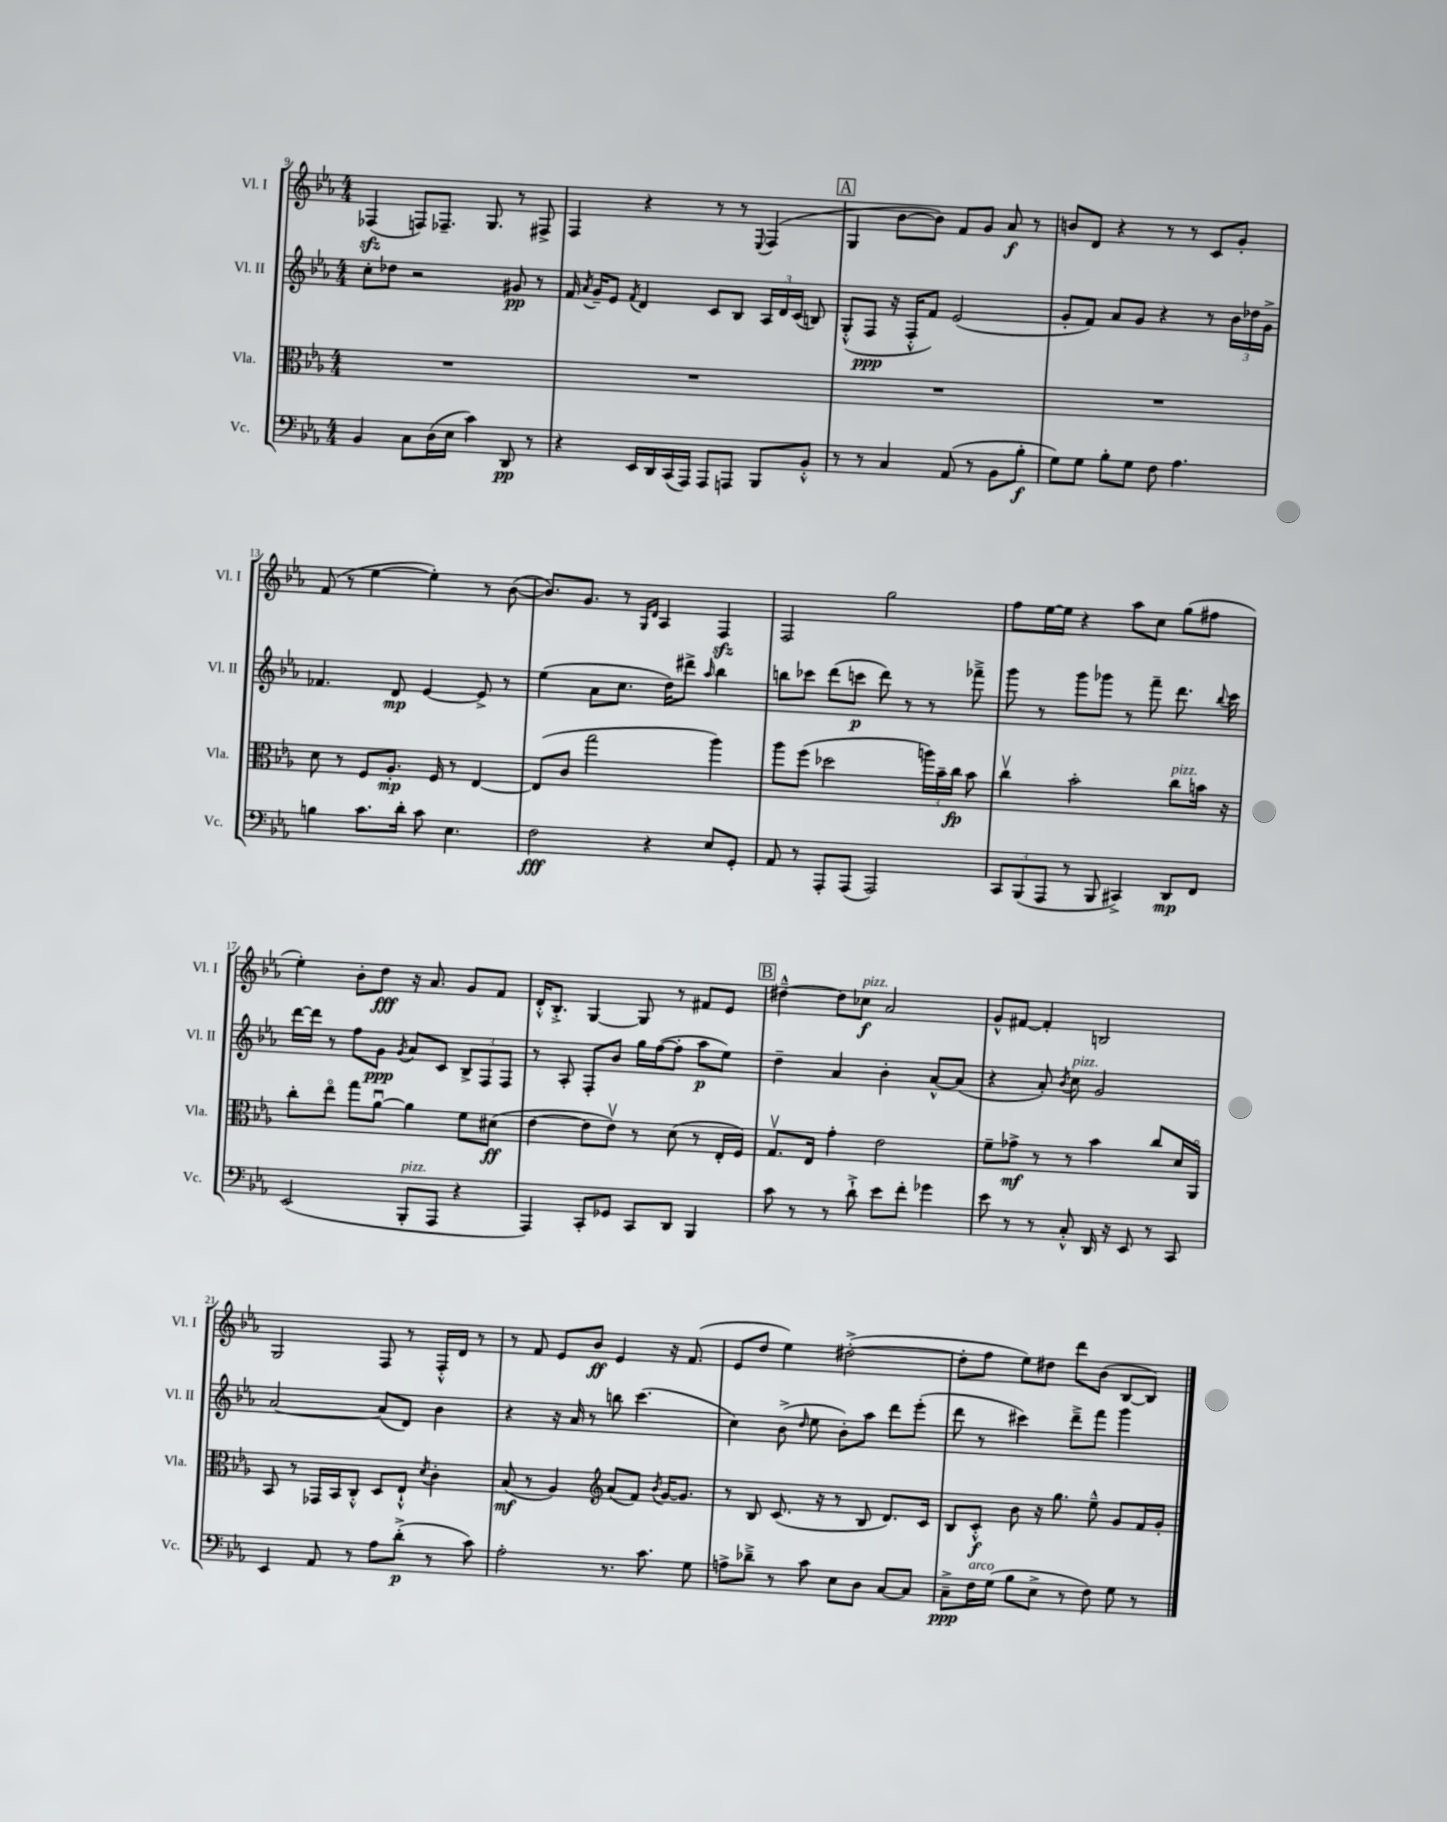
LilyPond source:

<<
\new StaffGroup <<
\new Staff = "s0" \with { instrumentName = "Vl. I" shortInstrumentName = "Vl. I" } {
    \clef treble \key ees \major \numericTimeSignature \time 4/4
    \autoBeamOff fes4\sfz( f8[) fes8.]-- g8. r8 fis8-> |
    f4 r4 r8 r8 \appoggiatura { ees8 } f4( |
    \mark \markup { \box "A" } g4 bes'8[~ bes'8]) f'8[ g'8] aes'8\f r8 |
    b'8[ d'8] r4 r8 r8 c'8[ g'8]-. |
    f'8( r8 ees''4~ ees''4-.) r8 bes'8~( |
    bes'8.[) g'8.] r8 \grace { g16[ d'16] } aes4 f4\sfz |
    f2 g''2 |
    f''8[ ees''16~ ees''16] r4 aes''8[ c''8] g''8[( fis''8] |
    ees''4-.) bes'8[-. d''8]\fff r16 aes'8. g'8[ f'8] |
    d'16[-.-^ bes8.]-.-> g4~ g8 r8 fis'8[ ees'8] |
    \mark \markup { \box "B" } dis''4~---^ dis''8[ ces''8]\f^\markup { \italic "pizz." } aes'2 |
    g'8[-^ fis'8]~ fis'4-. b2 |
    g2 f8 r8 f16[-.-^ d'16] r8 |
    r8 f'8 ees'8[ bes'8]\ff ees'4 r16 f'8.( |
    ees'8[ d''8] ees''4) dis''2~-.->( |
    dis''8[-. f''8] ees''8[) dis''8] d'''8[ bes'8]( bes8[~ bes8]) \bar "|." |
}
\new Staff = "s1" \with { instrumentName = "Vl. II" shortInstrumentName = "Vl. II" } {
    \clef treble \key ees \major \numericTimeSignature \time 4/4
    \autoBeamOff c''8[-. des''8] r2 gis'8\pp r8 |
    f'16 \acciaccatura { aes'8 } g'16[-- ees'8] \acciaccatura { f'8 } d'4 c'8[ bes8] \tuplet 3/2 { aes16[ d'16 c'16]( } b8) |
    \mark \markup { \box "A" } g8[-.-^( f8]\ppp r16 f16[-.-^ f'8]) ees'2( |
    g'8[-. f'8]) aes'8[ g'8] r4 r8 \tuplet 3/2 { bes'16[ des''16 g'16]-> } |
    fes'4. d'8\mp ees'4~ ees'8-> r8 |
    ees''4( aes'8[ c''8.] d''16[) dis'''8]-> \grace { aes''16 } bes''4 |
    b''8[ ces'''8] d'''8[( c'''8]\p d'''8) r8 r8 fes'''8---> |
    g'''8 r8 g'''8[ ges'''8] r8 f'''8-- d'''8. \appoggiatura { bes''8 } c'''16 |
    d'''16[~ d'''16] r8 f''8[ g'8]\ppp \acciaccatura { g'8 } aes'8[ c'8] \tuplet 3/2 { bes8[-> f8 f8] } |
    r8 aes8-. f8[-. bes'8] g''16[ f''16~( f''8]-. aes''8[\p ees''8]) |
    \mark \markup { \box "B" } d''4-- aes'4 bes'4-. aes'8[~-^ aes'8]( |
    r4 aes'8-.) \acciaccatura { bes'8 } c''8^\markup { \italic "pizz." } g'2 |
    aes'2~ aes'8[( d'8]) bes'4 |
    r4 r16 aes'16 r8 b''8 c'''4.( |
    c''4) bes'8->( \grace { d''16 } ees''8 bes'8[-.) aes''8] d'''8[ ees'''8]-.( |
    d'''8 r8 cis'''4) d'''8[---> f'''8] g'''4 \bar "|." |
}
\new Staff = "s2" \with { instrumentName = "Vla." shortInstrumentName = "Vla." } {
    \clef alto \key ees \major \numericTimeSignature \time 4/4
    \autoBeamOff R1 |
    R1 |
    \mark \markup { \box "A" } R1 |
    R1 |
    d'8 r8 f8[ aes8.]-.\mp f16 r8 ees4~ |
    ees8[( c'8] g''2 aes''4) |
    aes''8[ f''8]( des''2 \tuplet 3/2 { a''16[) bes'16-- c''16]\fp } bes'8 |
    c''4\upbow bes'2-. c''8[^\markup { \italic "pizz." } b'16] r16 |
    c''8[-. ees''8]\flageolet g''8[ aes'8]~\downbow aes'4 f'8[ dis'8]\ff( |
    ees'4~ ees'8[ ees'8]\upbow) r8 d'8( r8 ees16[-. f16]) |
    \mark \markup { \box "B" } g8.[\upbow ees16] g'4-. ees'2 |
    f'8[-- ges'8]->\mf r8 r8 bes'4 c''8[ d'16 aes,16]\flageolet |
    bes,8 r8 ges,16[ bes,16 c8]-.-^ d8[ ees8]-!-^ \acciaccatura { d'8 } c'4-. |
    bes8\mf( r8 aes4) \clef treble aes'8[( f'8]) \acciaccatura { bes'8 } g'16[~ g'8.] |
    r8 bes8 c'8.( r16 r8 bes8 d'8.[) c'16] |
    bes8[ c'8]-.-^\f bes'8 r16 g''8. ees''8---^ g'8[ f'16 g'16]-. \bar "|." |
}
\new Staff = "s3" \with { instrumentName = "Vc." shortInstrumentName = "Vc." } {
    \clef bass \key ees \major \numericTimeSignature \time 4/4
    \autoBeamOff bes,4 c8[ d16( ees16] c'4) d,8\pp r8 |
    r4 ees,16[ d,16 c,16( aes,,16]) aes,,8[ a,,8] bes,,8[ bes,8]-.-^ |
    \mark \markup { \box "A" } r8 r8 c4 aes,8( r8 bes,8[ bes8]-.\f |
    g8[) g8] bes8[-. g8] f8 aes4. |
    b4 c'8.[ d'16]-. c'8 ees4. |
    f2\fff r4 ees8[ g,8]-. |
    aes,8 r8 aes,,8[-. aes,,8]( aes,,2) |
    \tuplet 3/2 { c,8[ bes,,8( aes,,8] } r8 bes,,8 cis,4->) d,8[\mp f,8] |
    ees,2( bes,,8[-.^\markup { \italic "pizz." } aes,,8] r4 |
    aes,,4) c,8[-. ges,8] c,8[ d,8] bes,,4 |
    \mark \markup { \box "B" } c'8 r8 r8 d'8-!-> ees'8[ f'8]-. ges'4 |
    ees'8 r8 r8 c8-.-^ d,16 r16 ees,8 r8 c,8 |
    ees,4 aes,8 r8 aes8[ d'8]-.->\p( r8 c'8) |
    aes2-. r8. c'8. g8 |
    a8[-> des'8]---> r8 c'8 ees8[ d8] c8[~ c8] |
    c8[--->\ppp f16^\markup { \italic "arco" } g16]( bes8[ ees8]-> r8 f8) g8 r8 \bar "|." |
}
>>
>>
\layout { \context { \Score currentBarNumber = #9 } }
